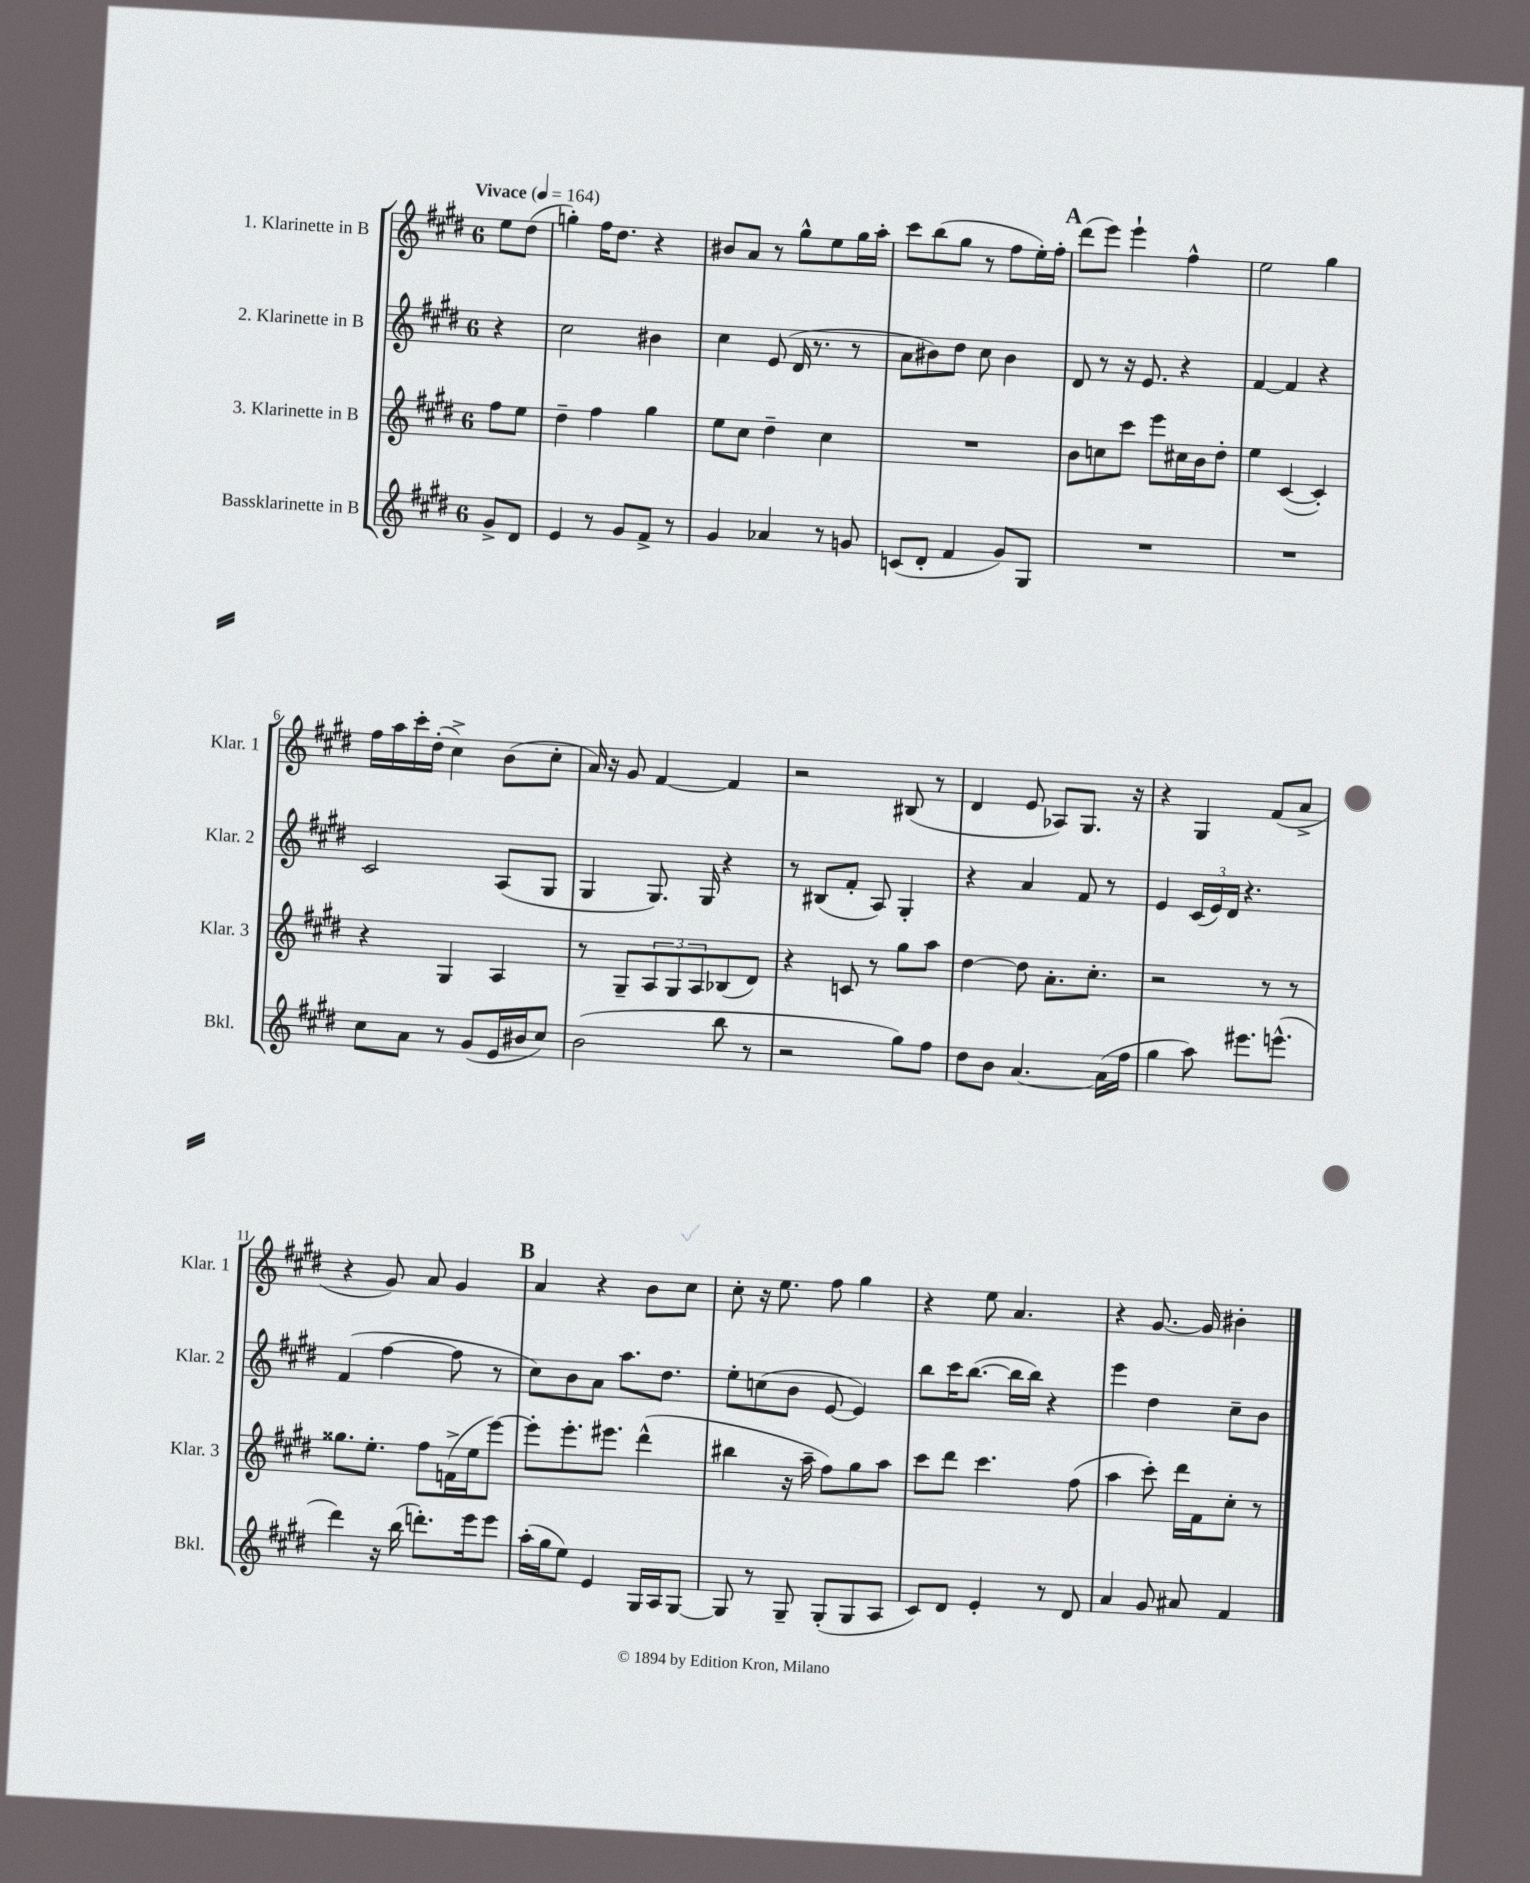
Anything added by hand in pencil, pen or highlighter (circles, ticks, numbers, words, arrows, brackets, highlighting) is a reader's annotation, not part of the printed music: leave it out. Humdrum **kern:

**kern	**kern	**kern	**kern
*staff4	*staff3	*staff2	*staff1
*clefG2	*clefG2	*clefG2	*clefG2
*k[f#c#g#d#]	*k[f#c#g#d#]	*k[f#c#g#d#]	*k[f#c#g#d#]
*M6/8	*M6/8	*M6/8	*M6/8
*MM164	*MM164	*MM164	*MM164
8g#^/L	8ff#\L	4r	8ee\L
8d#/J	8ee\J	.	(8dd#\J
=	=	=	=
4e/	4dd#~\	2cc#\	4gg'\)
8r	4ff#\	.	16ff#\LK
.	.	.	8.dd#\J
8g#/L	.	.	.
8f#^/J	4gg#\	4b#\	4r
8r	.	.	.
=	=	=	=
4g#/	8ee\L	4cc#\	8b#/L
.	8cc#\J	.	8a/J
4a-/	4dd#~\	(8e/	8r
.	.	16d#/	8gg#^^\L
.	.	8.r	.
8r	4cc#\	.	8ee\
8g/	.	8r	16gg#\L
.	.	.	16aa'\JJ
=	=	=	=
(8c/L	2.r	8a\L	8ccc#\L
8d#'/J	.	8b#\)	(8bb\
4f#/	.	8dd#\J	8gg#\J
.	.	8cc#\	8r
8g#/L)	.	4b#\	8ff#\L
8G#/J	.	.	16ee'\L)
.	.	.	16ff#'\JJ
=	=	=	=
2.r	8b\L	8d#/	(8ddd#\L
.	8cc\	8r	8eee\J)
.	8ccc#\J	16r	4eee`\
.	.	8.e/	.
.	8eee\L	.	.
.	16cc#\L	4r	4ff#^^\
.	16b\J	.	.
.	8dd#'\J	.	.
=	=	=	=
2.r	4ee\	[4f#/	2ee\
.	([4c#/	4f#/]	.
.	4c#'/])	4r	4gg#\
=	=	=	=
8cc#\L	4r	2c#/	16ff#\LL
.	.	.	16aa\
8a\J	.	.	16ccc#'\
.	.	.	(16dd#'\JJ
8r	4G#/	.	4cc#^\)
(8g#/L	.	.	.
16e/L	4A/	(8A/L	(8b\L
16b#/J	.	.	.
8cc#/J)	.	8G#/J	8cc#'\J
=	=	=	=
(2b\	8r	4G#/	16a/)
.	.	.	16r
.	8G#~/L	.	8g#/
.	12A/	8.G#/)	[4f#/
.	12G#/	.	.
.	12A/	.	.
.	.	16G#/	.
8bb\	(8B-/	4r	4f#/]
8r	8d#/J)	.	.
=	=	=	=
2r	4r	8r	2r
.	.	(8B#/L	.
.	8c/	8f#'/J	.
.	8r	8A/)	.
8gg#\L)	8gg#\L	4G#'/	(8B#/
8ff#\J	8aa\J	.	8r
=	=	=	=
8dd#\L	[4dd#\	4r	4d#/
8b\J	.	.	.
[4.a/	8dd#\]	4a/	8e/
.	8.a'\L	.	8A-/L)
.	.	8f#/	8.G#/J
.	8.cc#'\J	.	.
(16a\]LL	.	8r	.
16ff#\JJ	.	.	16r
=	=	=	=
4gg#\	2r	4e/	4r
8aa\)	.	(24c#/LL	4G#/
.	.	24e/)	.
.	.	24d#/JJ	.
8.eee#\L	.	4.r	.
.	8r	.	(8f#/L
(8.eee^^\J	.	.	.
.	8r	.	8a^/J
=	=	=	=
4ddd#\)	8.gg##\L	(4f#/	4r
.	8.ee'\J	.	.
16r	.	[4ff#\	8g#/)
(16bb\	.	.	.
8.ddd'\L)	8ff#\L	.	8a/
.	(16f^\L	8ff#\]	4g#/
16eee\k	16ee\J	.	.
8eee\J	[8eee\J)	8r	.
=	=	=	=
(16aa'\LL	8eee'\]L	8cc#\L)	4a/
16gg#\J	.	.	.
8ee\J)	8.eee'\	8b\	.
4e/	.	8a\J	4r
.	8.eee#\J	.	.
.	.	8.aa\L	.
16G#/LL	(4ddd#^^\	.	8b\L
16A/J	.	8.dd#\J	.
[8G#/J	.	.	8cc#\J
=	=	=	=
8G#/]	4bb#\	8ee'\L	8cc#'\
8r	.	(8cc\	16r
.	.	.	8.ee\
8G#~/	16r	8b\J	.
.	16aa~\	.	.
(8G#'/L	8ff#\L)	[8e/	8ff#\
8G#/	8gg#\	4e/])	4gg#\
8A/J	8aa\J	.	.
=	=	=	=
8c#/L)	8ccc#\L	8bb\L	4r
8d#/J	8ddd#\J	16ccc#\K	.
.	.	([8.bb\J	.
4e'/	4.ccc#\	.	8ee\
.	.	16bb\]LL	4.a/
.	.	16bb\JJ)	.
8r	.	4r	.
8d#/	(8ff#\	.	.
=	=	=	=
4a/	4aa\	4eee\	4r
8g#/	8ccc#'\)	4dd#\	[8.g#/
8a#/	16ddd#\LL	.	.
.	16f#\J	.	16g#/]
4f#/	8cc#'\J	8cc#~\L	4b#'\
.	8r	8b\J	.
==	==	==	==
*-	*-	*-	*-
